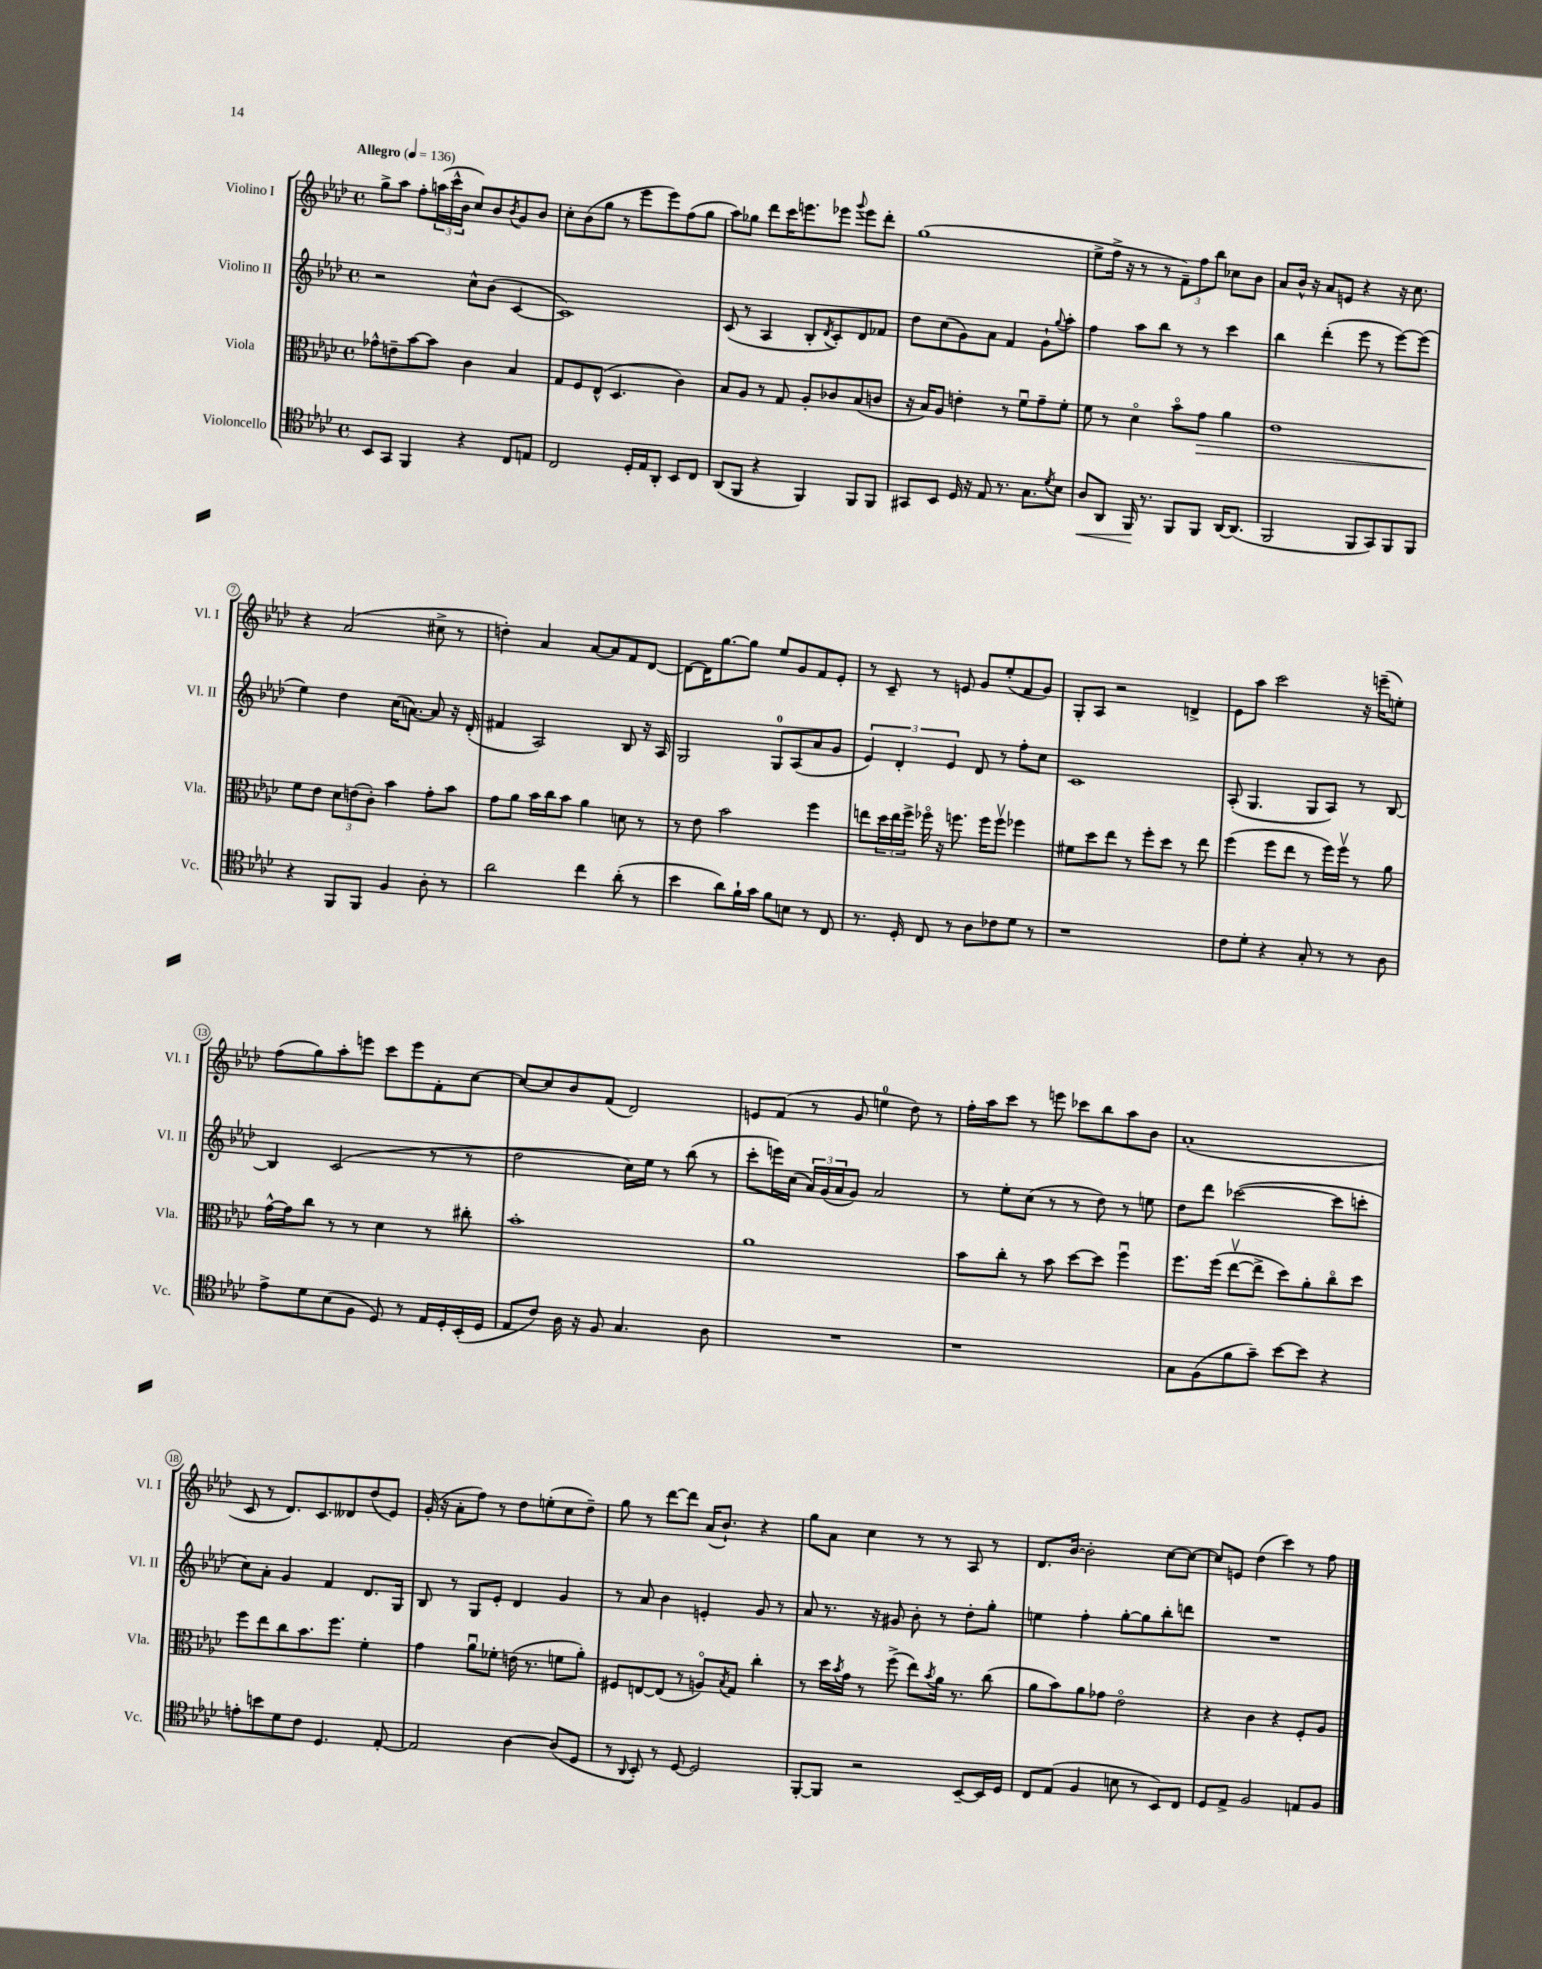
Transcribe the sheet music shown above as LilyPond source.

<<
\new StaffGroup <<
\new Staff = "s0" \with { instrumentName = "Violino I" shortInstrumentName = "Vl. I" } {
    \clef treble \key aes \major \defaultTimeSignature \time 4/4 \tempo "Allegro" 4 = 136
    g''8-> aes''8 f''8-. \tuplet 3/2 { a''16( c'''16-^ bes'16 } c''8) bes'8 \acciaccatura { bes'8 } g'8 bes'8 |
    c''8-. bes'8( g''8 r8 ees'''8 ees'''8) f''8( g''8 |
    aes''8) ges''8 des'''8 c'''16 e'''8. ees'''8 \appoggiatura { g'''8 } ees'''8 des'''8-. |
    g''1( |
    ees''8-> f''16-> r16 r8 r8 \tuplet 3/2 { f'8--) f''8 bes''8 } ces''8 bes'8 |
    aes'8 bes'16-^ r16 aes'8 e'8 r4 r16 c''8. |
    r4 aes'2( cis''8-> r8 |
    d''4-.) aes'4 aes'8~ aes'8 f'8 des'8~ |
    des'8~ des'16 g''8.~ g''8 ees''8 g'8 f'8 ees'8-. |
    r8 c'8-- r8 e'8 g'8 ees''8-.( f'8 g'8) |
    g8-. aes8 r2 d'4-> |
    ees'8 aes''8 c'''2 r16 e'''16--( e''8-.) |
    f''8( g''8) aes''8-. e'''8 c'''8 e'''8 f'8-. c''8~ |
    c''8~ c''8 bes'8 f'8( des'2) |
    e'8 f'8( r8 g'8 e''4-0 des''8) r8 |
    f''16-. aes''16 c'''8 r8 e'''8 ces'''8 bes''8 aes''8 bes'8 |
    aes'1-.( |
    c'8 r8 des'8.) c'8. deses'8 des''8( ees'8) |
    g'16-.( r16 aes'8-. f''8) r8 des''8 e''8-.( c''8 des''8--) |
    g''8 r8 des'''8~ des'''8 aes'16( bes'8.-!) r4 |
    g''8 aes'8 c''4 r8 r8 aes8 r8 |
    des'8. bes'16~ bes'2-. c''8~ c''8~ |
    c''8 e'8 des''4( c'''4) r8 f''8 \bar "|." |
}
\new Staff = "s1" \with { instrumentName = "Violino II" shortInstrumentName = "Vl. II" } {
    \clef treble \key aes \major \defaultTimeSignature \time 4/4
    r2 c''8-^ bes'8( c'4~ |
    c'1) |
    c'8( r8 aes4 bes8-. \acciaccatura { des'8 } c'8-.) des'8 fes'8 |
    des''8 c''8( g'8) aes'8 f'4 g'8-! \appoggiatura { g''8 } aes''8-. |
    f''4 aes''8 bes''8 r8 r8 c'''4 |
    bes''4 des'''4-.( ees'''8 r8 ees'''8~) ees'''8( |
    ees''4) des''4 c''16( a'8.~) a'8 r16 des'16-.( |
    fis'4 aes2) bes8 r16 aes16 |
    g2 g8-0 aes8( aes'8 g'8 |
    \tuplet 3/2 { ees'4) des'4-. ees'4 } des'8 r8 f''8-. c''8 |
    c'1 |
    aes8-.( g4. g8 aes8) r8 bes8~ |
    bes4 c'2( r8 r8 |
    des''2 c''16) ees''16 r8 bes''8( r8 |
    c'''8-. e'''16) c''16( \tuplet 3/2 { aes'16) g'16( aes'16 } g'8) aes'2 |
    r8 ees''8-. c''8( r8 r8 des''8) r8 e''8 |
    des''8 des'''8 ces'''2~( ces'''8 c'''8-. |
    c''8) aes'8-. g'4 f'4 des'8. g16 |
    bes8 r8 g8 ees'8-. des'4 g'4 |
    r8 aes'8 bes'4 e'4-. g'8 r8 |
    aes'8 r8. r16 gis'8 bes'8-. r8 des''8-. g''8-. |
    e''4 f''4-. g''8~-. g''8 bes''8-. d'''8 |
    R1 \bar "|." |
}
\new Staff = "s2" \with { instrumentName = "Viola" shortInstrumentName = "Vla." } {
    \clef alto \key aes \major \defaultTimeSignature \time 4/4
    ges'8-^ e'8-- bes'8~ bes'8 c'4 bes4 |
    g8 f8 ees8-^( des4. c'4) |
    bes8 aes8 r8 g8 aes8-. ces'8 bes8( c'8 |
    r16 bes16) aes8 e'4-. r8 f'8\downbow g'8-- f'8-. |
    f'8 r8 des'4\flageolet bes'8\flageolet g'8\> aes'4 |
    ees'1 |
    f'8\! ees'8 \tuplet 3/2 { des'8 e'8( c'8-.) } bes'4 g'8-. bes'8 |
    g'8 aes'8 bes'16 c''16 bes'8 aes'4 d'8 r8 |
    r8 ees'8 bes'2 f''4 |
    e''8 \tuplet 3/2 { des''16 e''16 f''16-> } fes''16\flageolet r16 f''8. f''16 f''8\upbow fes''4 |
    fis'8 des''8 ees''8 r8 f''8-. des''8 r8 ees''8 |
    f''4( f''8 ees''8 r8 f''16) f''16\upbow r8 aes'8 |
    g'16~-^ g'16 c''8 r8 r8 des'4 r8 cis''8-. |
    bes'1-. |
    aes'1 |
    bes'8 c''8-. r8 bes'8 des''8~ des''8 f''4\downbow |
    f''8. f''16( ees''8~\upbow ees''8-> des''8) aes'8-. c''8\flageolet des''8 |
    f''8 ees''8 c''8 bes'8. f''8. f'4-. |
    g'4 aes'8\downbow fes'8-. e'16( r8. f'8 aes'8-.) |
    fis8 e8~ e8( r8 a8\flageolet) \acciaccatura { bes8 } g8 c''4-. |
    r8 des''16 \acciaccatura { bes'8 } g'16 r8 f''8->( ees''8) \acciaccatura { bes'8 } aes'16 r8. c''8( |
    aes'8 bes'8) aes'8 ges'8 ees'2\flageolet |
    r4 c'4 r4 f8-. aes8 \bar "|." |
}
\new Staff = "s3" \with { instrumentName = "Violoncello" shortInstrumentName = "Vc." } {
    \clef tenor \key aes \major \defaultTimeSignature \time 4/4
    bes,8 g,8 f,4 r4 c8 e8 |
    c2 des16-. ees16 aes,8-. bes,8 c8 |
    aes,8( f,8 r4 f,4) f,8 f,8 |
    gis,8 bes,8 des16 r16 ees8 r8. g8. \acciaccatura { des'8 } bes8 |
    aes8\< aes,8 f,16\! r8. f,8 f,8 aes,16~ aes,8.( |
    f,2 f,8 g,8) f,8 f,8 |
    r4 f,8 f,8 f4 aes8-. r8 |
    aes'2 c''4 aes'8-.( r8 |
    bes'4 aes'8) f'16-! g'16 f'8 b8 r8 c8 |
    r8. des16-. c8 r8 aes8 ces'8 des'8 r8 |
    r1 |
    c'8 des'8-. r4 g8-. r8 r8 aes8 |
    ees'8-> des'8 bes8( f8 des8) r8 ees16 des16-. bes,16-.( des16 |
    ees8 c'8) aes16 r16 f8 g4. aes8 |
    R1 |
    r1 |
    g8 f8( f'8 g'8--) bes'8~ bes'8 r4 |
    e'8-. b'8 des'8 c'8 des4. ees8~-. |
    ees2 aes4~ aes8( des8 |
    r8 \appoggiatura { aes,8 } bes,8-.) r8 des8~ des2 |
    f,8~-. f,8 r2 bes,8~-- bes,16 des16 |
    c8 ees8( f4 b8 r8 bes,8) c8 |
    des8 ees8-> f2 e8 f8 \bar "|." |
}
>>
>>
\layout { \context { \Score \override BarNumber.stencil = #(make-stencil-circler 0.1 0.3 ly:text-interface::print) } }
